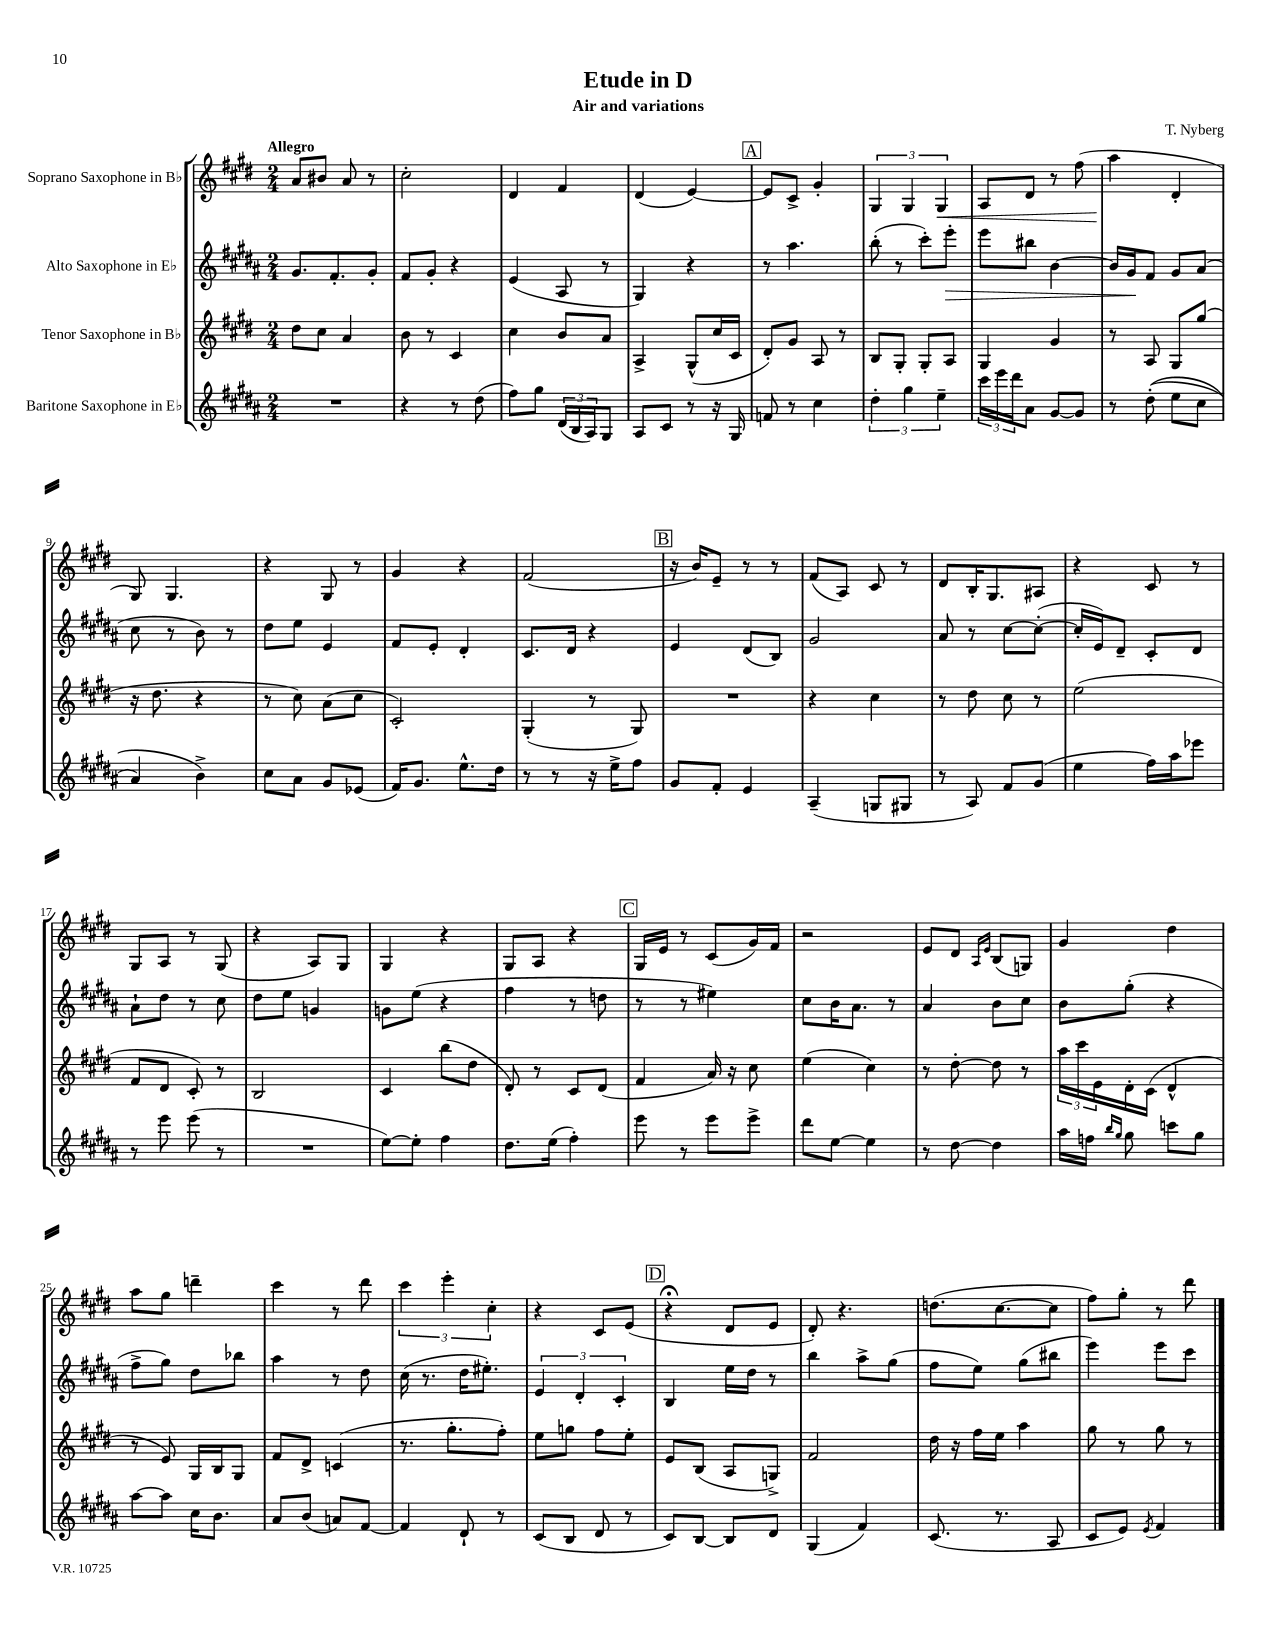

**kern	**kern	**kern	**dynam	**kern	**dynam
*part4	*part3	*part2	*part2	*part1	*part1
*staff4	*staff3	*staff2	*staff2	*staff1	*staff1
*I"Baritone Saxophone in E♭	*I"Tenor Saxophone in B♭	*I"Alto Saxophone in E♭	*	*I"Soprano Saxophone in B♭	*
*clefG2	*clefG2	*clefG2	*	*clefG2	*
*k[f#c#g#d#a#]	*k[f#c#g#d#]	*k[f#c#g#d#a#]	*	*k[f#c#g#d#]	*
*M2/4	*M2/4	*M2/4	*	*M2/4	*
=1	=1	=1	=1	=1	=1
!	!	!	!	!LO:TX:a:B:t=Allegro	!
2r	8dd#\L	8.g#/L	.	8a/L	.
.	8cc#\J	.	.	8b#X/J	.
.	.	8.f#'/	.	.	.
.	4a/	.	.	8a/	.
.	.	8g#'/J	.	8r	.
=2	=2	=2	=2	=2	=2
4r	8b\	8f#/L	.	2cc#'\	.
.	8r	8g#'/J	.	.	.
8r	4c#/	4r	.	.	.
(8dd#\	.	.	.	.	.
=3	=3	=3	=3	=3	=3
8ff#\L)	4cc#\	(4e/	.	4d#/	.
8gg#\J	.	.	.	.	.
(24d#/LL	8b/L	8A#/	.	4f#/	.
24B/	.	.	.	.	.
24A#/J)	.	.	.	.	.
8G#/J	8a/J	8r	.	.	.
=4	=4	=4	=4	=4	=4
8A#/L	4A^/	4G#/)	.	(4d#/	.
8c#/J	.	.	.	.	.
8r	(8G#^^/L	4r	.	[4e/)	.
16r	16cc#/L	.	.	.	.
16G#/	16c#/JJ	.	.	.	.
!!LO:REH:place=s1:t=A
=5	=5	=5	=5	=5	=5
8fn/	8d#'/L)	8r	.	8e/L]	.
8r	8g#/J	4.aa#\	.	8c#^/J	.
4cc#\	8A/	.	.	4g#'/	.
.	8r	.	.	.	.
=6	=6	=6	=6	=6	=6
6dd#'\	8B/L	(8bb'\	.	6G#/	.
.	8G#'/J	8r	.	.	.
6gg#\	.	.	.	6G#/	.
.	8G#'/L	8ccc#'\L)	.	.	.
!	!	!	!	!	!LO:HP:b
6ee~\	.	.	.	6G#/	<
!	!	!	!LO:HP:b	!	!
.	8A/J	8eee'\J	>	.	.
=7	=7	=7	=7	=7	=7
24ccc#\LL	4G#/	8eee\L	.	8A/L	.
24eee\	.	.	.	.	.
24ddd#\J	.	.	.	.	.
8a#\J	.	8bb#X\J	.	8d#/J	.
[8g#/L	4g#/	[4b\	.	8r	.
8g#/J]	.	.	.	(8ff#\	.
=8	=8	=8	=8	=8	=8
8r	8r	16b/LL]	.	4aa\	.
.	.	16g#/J	.	.	.
((8dd#'\	8A/	8f#/J	]	.	.
8ee\L	8G#/L	8g#/L	.	4d#'/	[
8cc#\J	(8gg#/J	(8a#/J	.	.	.
!!LO:LB:g=z
=9	=9	=9	=9	=9	=9
4a#/)	16r	8cc#\	.	8G#/)	.
.	8.dd#\	.	.	.	.
.	.	8r	.	4.G#/	.
4b^\)	4r	8b\)	.	.	.
.	.	8r	.	.	.
=10	=10	=10	=10	=10	=10
8cc#\L	8r	8dd#\L	.	4r	.
8a#\J	8cc#\)	8ee\J	.	.	.
8g#/L	(8a\L	4e/	.	8G#/	.
(8e-X/J	8cc#\J	.	.	8r	.
=11	=11	=11	=11	=11	=11
16f#/KL)	2c#'/)	8f#/L	.	4g#/	.
8.g#/J	.	.	.	.	.
.	.	8e'/J	.	.	.
8.ee^^\L	.	4d#'/	.	4r	.
16dd#\Jk	.	.	.	.	.
=12	=12	=12	=12	=12	=12
8r	(4G#'/	8.c#/L	.	(2f#/	.
8r	.	.	.	.	.
.	.	16d#/Jk	.	.	.
16r	8r	4r	.	.	.
16ee^\KL	.	.	.	.	.
8ff#\J	8G#/)	.	.	.	.
!!LO:REH:place=s1:t=B
=13	=13	=13	=13	=13	=13
8g#/L	2r	4e/	.	16r	.
.	.	.	.	16b/KL)	.
8f#'/J	.	.	.	8e~/J	.
4e/	.	(8d#/L	.	8r	.
.	.	8B/J)	.	8r	.
=14	=14	=14	=14	=14	=14
(4A#~/	4r	2g#/	.	(8f#/L	.
.	.	.	.	8A/J)	.
8Gn/L	4cc#\	.	.	8c#/	.
8G#X/J	.	.	.	8r	.
=15	=15	=15	=15	=15	=15
8r	8r	8a#/	.	8d#/L	.
8A#/)	8dd#\	8r	.	16B'/K	.
.	.	.	.	8.G#/	.
8f#/L	8cc#\	[8cc#\L	.	.	.
(8g#/J	8r	(8cc#'\J_	.	8A#X/J	.
=16	=16	=16	=16	=16	=16
4ee\	(2ee\	16cc#'/LL]	.	4r	.
.	.	16e/J)	.	.	.
.	.	8d#~/J	.	.	.
16ff#\LL)	.	8c#'/L	.	8c#/	.
16aa#\J	.	.	.	.	.
8eee-X\J	.	8d#/J	.	8r	.
!!LO:LB:g=z
=17	=17	=17	=17	=17	=17
8r	8f#/L	8a#`\L	.	8G#/L	.
8eee\	8d#/J	8dd#\J	.	8A/J	.
(8eee\	8c#'/)	8r	.	8r	.
8r	8r	8cc#\	.	(8G#/	.
=18	=18	=18	=18	=18	=18
2r	2B/	8dd#\L	.	4r	.
.	.	8ee\J	.	.	.
.	.	4gn/	.	8A/L)	.
.	.	.	.	8G#/J	.
=19	=19	=19	=19	=19	=19
[8ee\L)	4c#/	8gn\L	.	4G#/	.
8ee'\J]	.	(8ee\J	.	.	.
4ff#\	(8bb\L	4r	.	4r	.
.	8dd#\J	.	.	.	.
=20	=20	=20	=20	=20	=20
8.dd#\L	8d#'/)	4ff#\	.	8G#/L	.
.	8r	.	.	8A/J	.
(16ee\Jk	.	.	.	.	.
4ff#'\)	8c#/L	8r	.	4r	.
.	(8d#/J	8ddn\	.	.	.
!!LO:REH:place=s1:t=C
=21	=21	=21	=21	=21	=21
8eee\	4f#/	8r	.	16G#/LL	.
.	.	.	.	16e/JJ	.
8r	.	8r	.	8r	.
8eee\L	16a/)	4ee#X\)	.	(8c#/L	.
.	16r	.	.	.	.
8eee^\J	8cc#\	.	.	16g#/L)	.
.	.	.	.	16f#/JJ	.
=22	=22	=22	=22	=22	=22
8ddd#\L	(4ee\	8cc#\L	.	2r	.
[8ee\J	.	16b\K	.	.	.
.	.	8.a#\J	.	.	.
4ee\]	4cc#\)	.	.	.	.
.	.	8r	.	.	.
=23	=23	=23	=23	=23	=23
8r	8r	4a#/	.	8e/L	.
[8dd#\	[8dd#'\	.	.	8d#/J	.
.	.	.	.	16qqA/LL	.
.	.	.	.	16qqe/JJ	.
4dd#\]	8dd#\]	8b\L	.	(8B/L	.
.	8r	8cc#\J	.	8Gn/J)	.
=24	=24	=24	=24	=24	=24
16aa#\LL	24aa\LL	8b\L	.	4g#/	.
.	24ccc#\	.	.	.	.
16ffn\JJ	.	.	.	.	.
.	24e\	.	.	.	.
16qqbb/LL	.	.	.	.	.
16qqgg#/JJ	.	.	.	.	.
8gg#\	16d#'\	(8gg#'\J	.	.	.
.	(16c#\JJ	.	.	.	.
8cccn\L	4d#^^/	4r	.	4dd#\	.
8gg#\J	.	.	.	.	.
!!LO:LB:g=z
=25	=25	=25	=25	=25	=25
[8aa#\L	8r	8ff#^\L	.	8aa\L	.
8aa#\J]	8e/)	8gg#\J)	.	8gg#\J	.
16cc#\KL	16G#/LL	8dd#\L	.	4dddn~\	.
8.b\J	16B/J	.	.	.	.
.	8G#/J	8bb-X\J	.	.	.
=26	=26	=26	=26	=26	=26
8a#/L	8f#/L	4aa#\	.	4ccc#\	.
(8b/J	8d#^/J	.	.	.	.
8an/L)	(4cn/	8r	.	8r	.
[8f#/J	.	8dd#\	.	8ddd#\	.
=27	=27	=27	=27	=27	=27
4f#/]	8.r	(16cc#\	.	6ccc#\	.
.	.	8.r	.	.	.
.	.	.	.	6eee'\	.
.	8.gg#'\L	.	.	.	.
8d#`/	.	16dd#\KL	.	.	.
.	.	8.ee#X'\J)	.	.	.
.	.	.	.	6cc#'\	.
8r	8ff#'\J)	.	.	.	.
=28	=28	=28	=28	=28	=28
(8c#/L	8ee\L	6e/	.	4r	.
8B/J	8ggn\J	.	.	.	.
.	.	6d#'/	.	.	.
8d#/	8ff#\L	.	.	8c#/L	.
.	.	6c#'/	.	.	.
8r	8ee'\J	.	.	(8e/J	.
!!LO:REH:place=s1:t=D
=29	=29	=29	=29	=29	=29
8c#/L)	8e/L	4B/	.	4r;<	.
[8B/J	(8B/J	.	.	.	.
8B/L]	8A/L	16ee\LL	.	8d#/L	.
.	.	16dd#\JJ	.	.	.
8d#/J	8Gn^/J)	8r	.	8e/J	.
=30	=30	=30	=30	=30	=30
(4G#/	2f#/	4bb\	.	8d#'/)	.
.	.	.	.	4.r	.
4f#/)	.	8aa#^\L	.	.	.
.	.	(8gg#\J	.	.	.
=31	=31	=31	=31	=31	=31
(8.c#/	16dd#\	8ff#\L	.	(8.ddn\L	.
.	16r	.	.	.	.
.	16ff#\LL	8ee\J)	.	.	.
8.r	16ee\JJ	.	.	[8.cc#\	.
.	4aa\	(8gg#\L	.	.	.
8A#/	.	8bb#X\J	.	8cc#\J]	.
=32	=32	=32	=32	=32	=32
8c#/L	8gg#\	4eee\)	.	8ff#\L)	.
8e/J)	8r	.	.	8gg#'\J	.
8qe/	.	.	.	.	.
4f#/	8gg#\	8eee\L	.	8r	.
.	8r	8ccc#\J	.	8ddd#\	.
==	==	==	==	==	==
*-	*-	*-	*-	*-	*-
